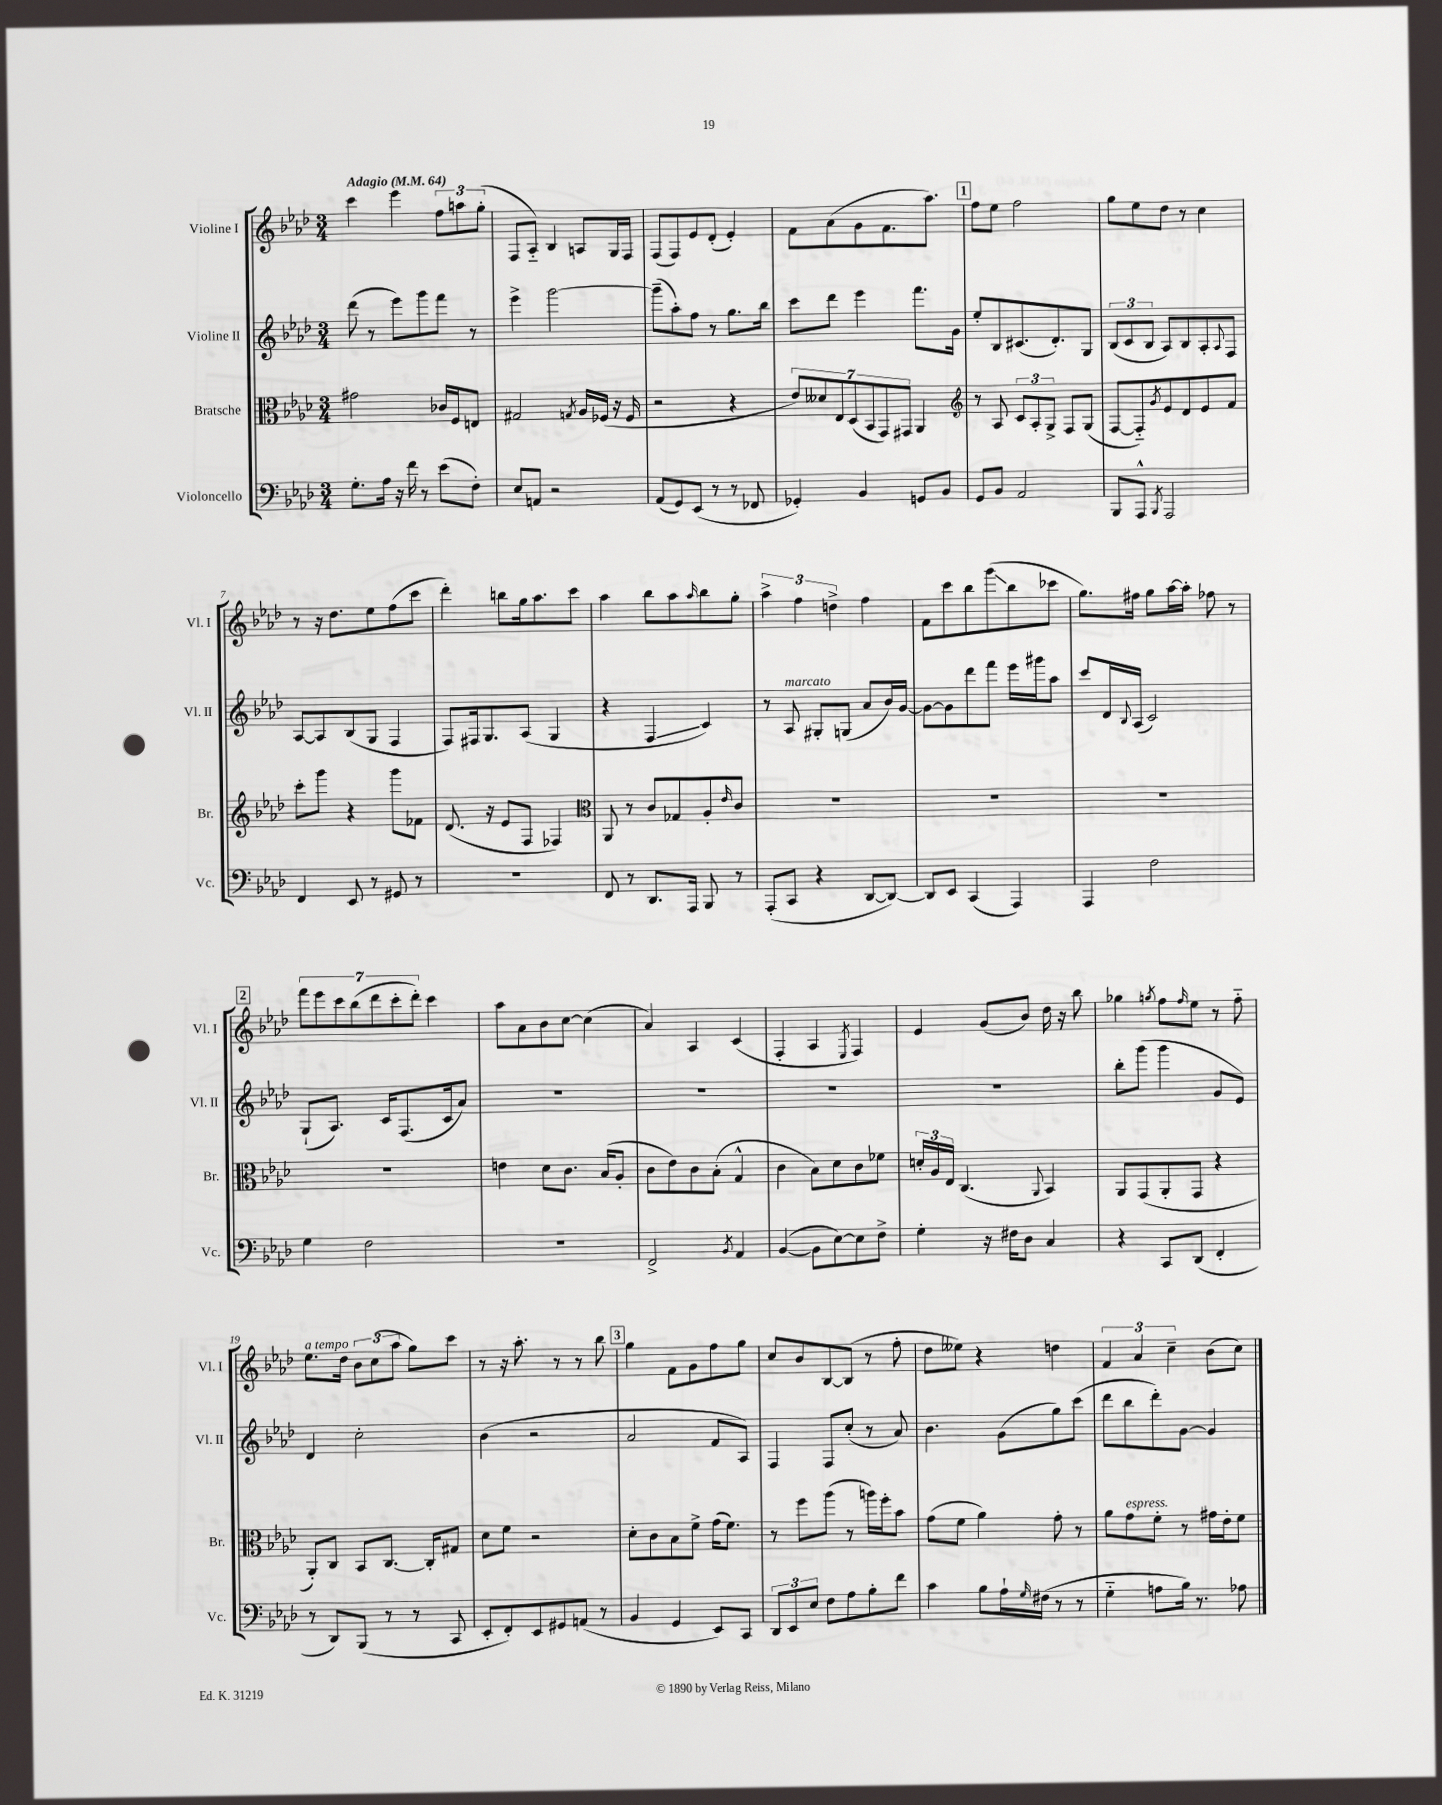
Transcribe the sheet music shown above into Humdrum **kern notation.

**kern	**kern	**kern	**kern
*staff4	*staff3	*staff2	*staff1
*clefF4	*clefC3	*clefG2	*clefG2
*k[b-e-a-d-]	*k[b-e-a-d-]	*k[b-e-a-d-]	*k[b-e-a-d-]
*M3/4	*M3/4	*M3/4	*M3/4
*MM64	*MM64	*MM64	*MM64
8.G'	2g#	(8ddd-	4ccc
.	.	8r	.
16A-	.	.	.
16r	.	8eee-)	4eee-
16f	.	.	.
8r	.	8ggg	.
(8e-	16c-	8fff	12ff
.	16F	.	.
.	.	.	12aa
8F')	8E	8r	.
.	.	.	(12gg'
=	=	=	=
8E-	2G#	4eee-^	8F
8AA	.	.	8A-'~)
2r	.	[2ggg	4B-
.	8qG	.	.
.	16A-	.	8A
.	(16F-	.	.
.	16r	.	16G
.	16F-	.	16F
=	=	=	=
(8AA-	2r	(8ggg~]	(8F
8GG)	.	8aa-')	8F)
(8EE-	.	8ff	8e-
8r	.	8r	(8d-'
8r	4r	8.gg	4e-')
8FF-	.	.	.
.	.	16bb-	.
=	=	=	=
4GG-')	14e-)	8ccc	8f
.	14d--	.	.
.	.	8ddd-	(8a-
.	14E-	.	.
.	(14D-	.	.
4BB-	.	4eee-	8g
.	14BB-	.	.
.	14GG)	.	.
.	.	.	8.f
.	14GG#	.	.
8GG	4AA-	8.fff	.
.	.	.	8.aa-)
8BB-	.	.	.
.	.	16g	.
=	=	=	=
*	*clefG2	*	*
8GG	8r	8ee-'	8ff
8BB-	8A-	8B-	8ee-
2AA-	12c	(8.c#	2ff
.	12A-'	.	.
.	12G^	.	.
.	.	8.d-')	.
.	8F	.	.
.	(8G	8G	.
=	=	=	=
8BBB-	[8F	(12B-	8gg
.	.	12c	.
8AAA-^^	8F'~])	.	8ee-
.	.	12B-	.
8qBBB-	8qg	.	.
2AAA-	8e-	8A-)	8dd-
.	8d-	8B-	8r
.	8e-	8A-'	4cc
.	.	8qqA-	.
.	8f	8F	.
=	=	=	=
4FF	8ccc'	[8A-	8r
.	8ggg	8A-]	16r
.	.	.	8.dd-
8EE-	4r	(8B-	.
8r	.	8G	8ee-
8GG#	8ggg	4F	(8ff
8r	8f-	.	8ccc
=	=	=	=
2.r	(8.d-	8F)	4ddd-')
.	.	16F#	.
.	16r	8.G	.
.	8e-	.	8bb
.	8F	(8A-	16gg
.	.	.	8.aa-
.	4F-)	4G	.
.	.	.	8ccc
=	=	=	=
*	*clefC3	*	*
8FF	8AA-	4r	4aa-
8r	8r	.	.
8.DD-	8c	4F	8bb-
.	8G-	.	8aa-
16AAA-	.	.	.
.	.	.	16qqaa-
8BBB-	8A-'	4c)	8bb-
.	16qqe-	.	.
8r	8c	.	8gg'
=	=	=	=
(8AAA-'	2.r	8r	6aa-^
8CC	.	8A-	.
.	.	.	6ff
4r	.	8G#'	.
.	.	.	6dd^
.	.	(8G	.
[8DD-	.	8a-	4ff
8DD-_)	.	16b-)	.
.	.	[16g	.
=	=	=	=
8DD-]	2.r	8g_	8f
8EE-	.	8g]	8ccc
(4CC	.	8ddd-	8bb-
.	.	8fff	(8ggg
4AAA-)	.	16eee-	8bb-
.	.	16ggg#	.
.	.	8aa-	8ccc-
=	=	=	=
4AAA-	2.r	8ccc	8.gg)
.	.	16d-	.
.	.	8qqB-	.
.	.	(16A-	16ff#
2F	.	2c)	8gg
.	.	.	[16aa-
.	.	.	16aa-']
.	.	.	8ff-
.	.	.	8r
=	=	=	=
4G	2.r	(8G`	14fff
.	.	.	14eee-
.	.	8.A-)	.
.	.	.	14ccc
.	.	.	(14bb-
2F	.	.	.
.	.	.	14ddd-
.	.	16c	.
.	.	.	14ccc'
.	.	(8.F	.
.	.	.	14ddd-')
.	.	.	4ccc
.	.	16c	.
.	.	8a-)	.
=	=	=	=
2.r	4e	2.r	8aa-
.	.	.	8a-
.	8d-	.	8b-
.	8.c	.	[8cc
.	.	.	(4cc]
.	(16B-	.	.
.	8A-'	.	.
=	=	=	=
2FF^	8c	2.r	4a-)
.	8e-)	.	.
.	8c	.	4A-
.	(8B-'	.	.
8qBB-	.	.	.
4AA-	4G^^	.	(4c
=	=	=	=
([4BB-	4c	2.r	4F'
8BB-]	8B-)	.	4A-
[8E-)	8d-	.	.
.	.	.	8qE-
8E-]	8c	.	4F)
8F^	8f-	.	.
=	=	=	=
4G'	24d'	2.r	4e-
.	24A-	.	.
.	24E-	.	.
.	(4.C	.	.
16r	.	.	(8g
16F#	.	.	.
8D-	.	.	8b-)
.	8qqAA-	.	.
4C	4BB-)	.	16dd-
.	.	.	16r
.	.	.	8bb-
=	=	=	=
4r	8AA-	8bb-'	4gg-
.	(8GG	(8ggg	.
.	.	.	8qgg
8CC	8AA-'	4ggg	8ff
.	.	.	16qqff
(8DD-	8GG	.	8ee-
4FF'	4r	8g	8r
.	.	8e-)	8ff'~
=	=	=	=
8r	8AA-')	4d-	8.ee-
8DD-)	8C	.	.
.	.	.	16dd-
(8BBB-	8BB-	2cc'	12b-
.	.	.	(12cc
8r	[8.C	.	.
.	.	.	12aa-
8r	.	.	8gg)
.	16C']	.	.
8CC	8G#	.	8ccc
=	=	=	=
8EE-'	8d-	(4b-	8r
8FF')	8f	.	16r
.	.	.	8.aa-'
8EE-	2r	2r	.
8GG#	.	.	8r
(8AA	.	.	8r
8r	.	.	8bb-
=	=	=	=
4BB-	8d-'	2a-	4gg
.	8c	.	.
4GG	8B-	.	8f
.	8f^	.	8g
8EE-)	(16g	8f	8ff
.	8.f)	.	.
8CC	.	8A-)	8gg
=	=	=	=
12DD-	8r	4F	8cc
12EE-	.	.	.
.	8ff	.	8b-
12E-	.	.	.
8F	(8aa-	8F	[8B-
8A-	8r	(8cc'	(8B-]
8B-'	16aa)	8r	8r
.	16ff'	.	.
8f	8b-	8a-)	8ff'
=	=	=	=
4c	(8g	4.b-	8dd-
.	8f	.	8ee--)
8B-	4a-)	.	4r
16A-`	.	(8g	.
16qqG	.	.	.
(16F#	.	.	.
8r	8g'	8gg)	4dd
8r	8r	(8ccc	.
=	=	=	=
4G'~	8a-	8ddd-	6f
.	8g	8bb-	.
.	.	.	6a-
8A	8f'	8ddd-')	.
.	.	.	6cc~
16B-)	8r	[8g	.
8.r	.	.	.
.	16g#	4g]	(8b-
.	16e-'	.	.
8A-	8f	.	8cc)
==	==	==	==
*-	*-	*-	*-
